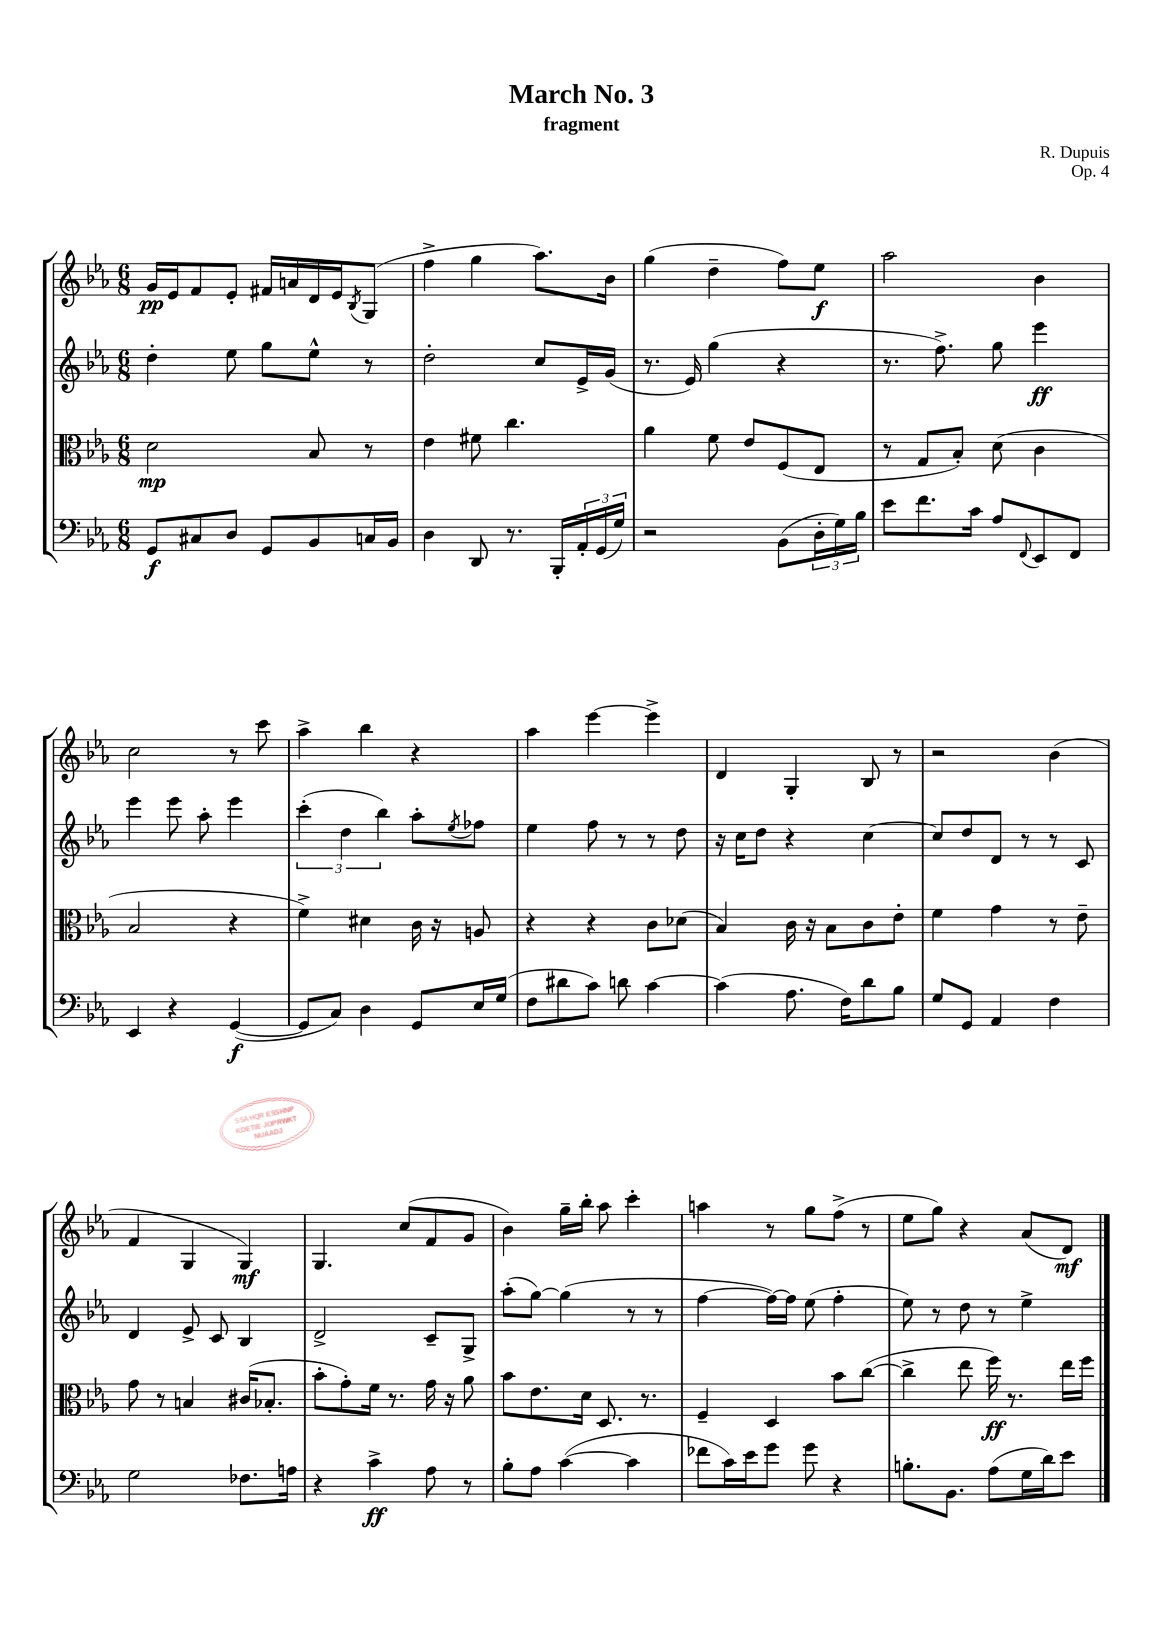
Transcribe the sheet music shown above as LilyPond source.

\header { title = "March No. 3" composer = "R. Dupuis" subtitle = "fragment" opus = "Op. 4" }
<<
\new StaffGroup <<
\new Staff = "s0" {
    \clef treble \key ees \major \numericTimeSignature \time 6/8
    g'16\pp ees'16 f'8 ees'8-. fis'16 a'16 d'16 ees'16 \acciaccatura { bes8 } g8( |
    f''4-> g''4 aes''8.) bes'16 |
    g''4( d''4-- f''8) ees''8\f |
    aes''2 bes'4 |
    c''2 r8 c'''8 |
    aes''4-> bes''4 r4 |
    aes''4 ees'''4~ ees'''4-> |
    d'4 g4-. bes8 r8 |
    r2 bes'4( |
    f'4 g4 g4\mf) |
    g4. c''8( f'8 g'8 |
    bes'4) g''16-- bes''16-. aes''8 c'''4-. |
    a''4 r8 g''8 f''8->( r8 |
    ees''8 g''8) r4 aes'8( d'8\mf) \bar "|." |
}
\new Staff = "s1" {
    \clef treble \key ees \major \numericTimeSignature \time 6/8
    d''4-. ees''8 g''8 ees''8-^ r8 |
    d''2-. c''8 ees'16-> g'16( |
    r8. ees'16) g''4( r4 |
    r8. f''8.->) g''8 ees'''4\ff |
    ees'''4 ees'''8 aes''8-. ees'''4 |
    \tuplet 3/2 { c'''4-.( d''4 bes''4) } aes''8-. \acciaccatura { ees''8 } fes''8 |
    ees''4 f''8 r8 r8 d''8 |
    r16 c''16 d''8 r4 c''4~ |
    c''8 d''8 d'8 r8 r8 c'8 |
    d'4 ees'8-> c'8 bes4 |
    d'2-> c'8-- g8-> |
    aes''8-.( g''8~) g''4( r8 r8 |
    f''4~ f''16~) f''16 ees''8( f''4-. |
    ees''8) r8 d''8 r8 ees''4-> \bar "|." |
}
\new Staff = "s2" {
    \clef alto \key ees \major \numericTimeSignature \time 6/8
    d'2\mp bes8 r8 |
    ees'4 fis'8 c''4. |
    aes'4 f'8 ees'8 f8( ees8 |
    r8 g8 bes8-.) d'8( c'4 |
    bes2 r4 |
    f'4->) dis'4 c'16 r16 a8 |
    r4 r4 c'8 des'8( |
    bes4) c'16 r16 bes8 c'8 ees'8-. |
    f'4 g'4 r8 ees'8-- |
    g'8 r8 b4 cis'16( bes8.-. |
    bes'8-. g'8-.) f'16 r8. g'16 r16 aes'8 |
    bes'8 ees'8. d'16 d8. r8. |
    f4-- d4 bes'8 c''8~( |
    c''4-> ees''8 f''16\ff) r8. ees''16 f''16 \bar "|." |
}
\new Staff = "s3" {
    \clef bass \key ees \major \numericTimeSignature \time 6/8
    g,8\f cis8 d8 g,8 bes,8 c16 bes,16 |
    d4 d,8 r8. bes,,16-. \tuplet 3/2 { aes,16-. g,16( g16) } |
    r2 bes,8( \tuplet 3/2 { d16-. g16) bes16 } |
    ees'8 f'8. c'16 aes8 \appoggiatura { f,8 } ees,8 f,8 |
    ees,4 r4 g,4~\f( |
    g,8 c8) d4 g,8 ees16 g16( |
    f8 dis'8 c'8) d'8 c'4~ |
    c'4( aes8. f16) d'8 bes8 |
    g8 g,8 aes,4 f4 |
    g2 fes8. a16 |
    r4 c'4->\ff aes8 r8 |
    bes8-. aes8 c'4~( c'4 |
    fes'8 c'16) ees'16 g'8 g'8 r4 |
    b8.-. bes,8. aes8( g16 d'16) ees'8 \bar "|." |
}
>>
>>
\layout { \context { \Score \remove "Bar_number_engraver" } }
